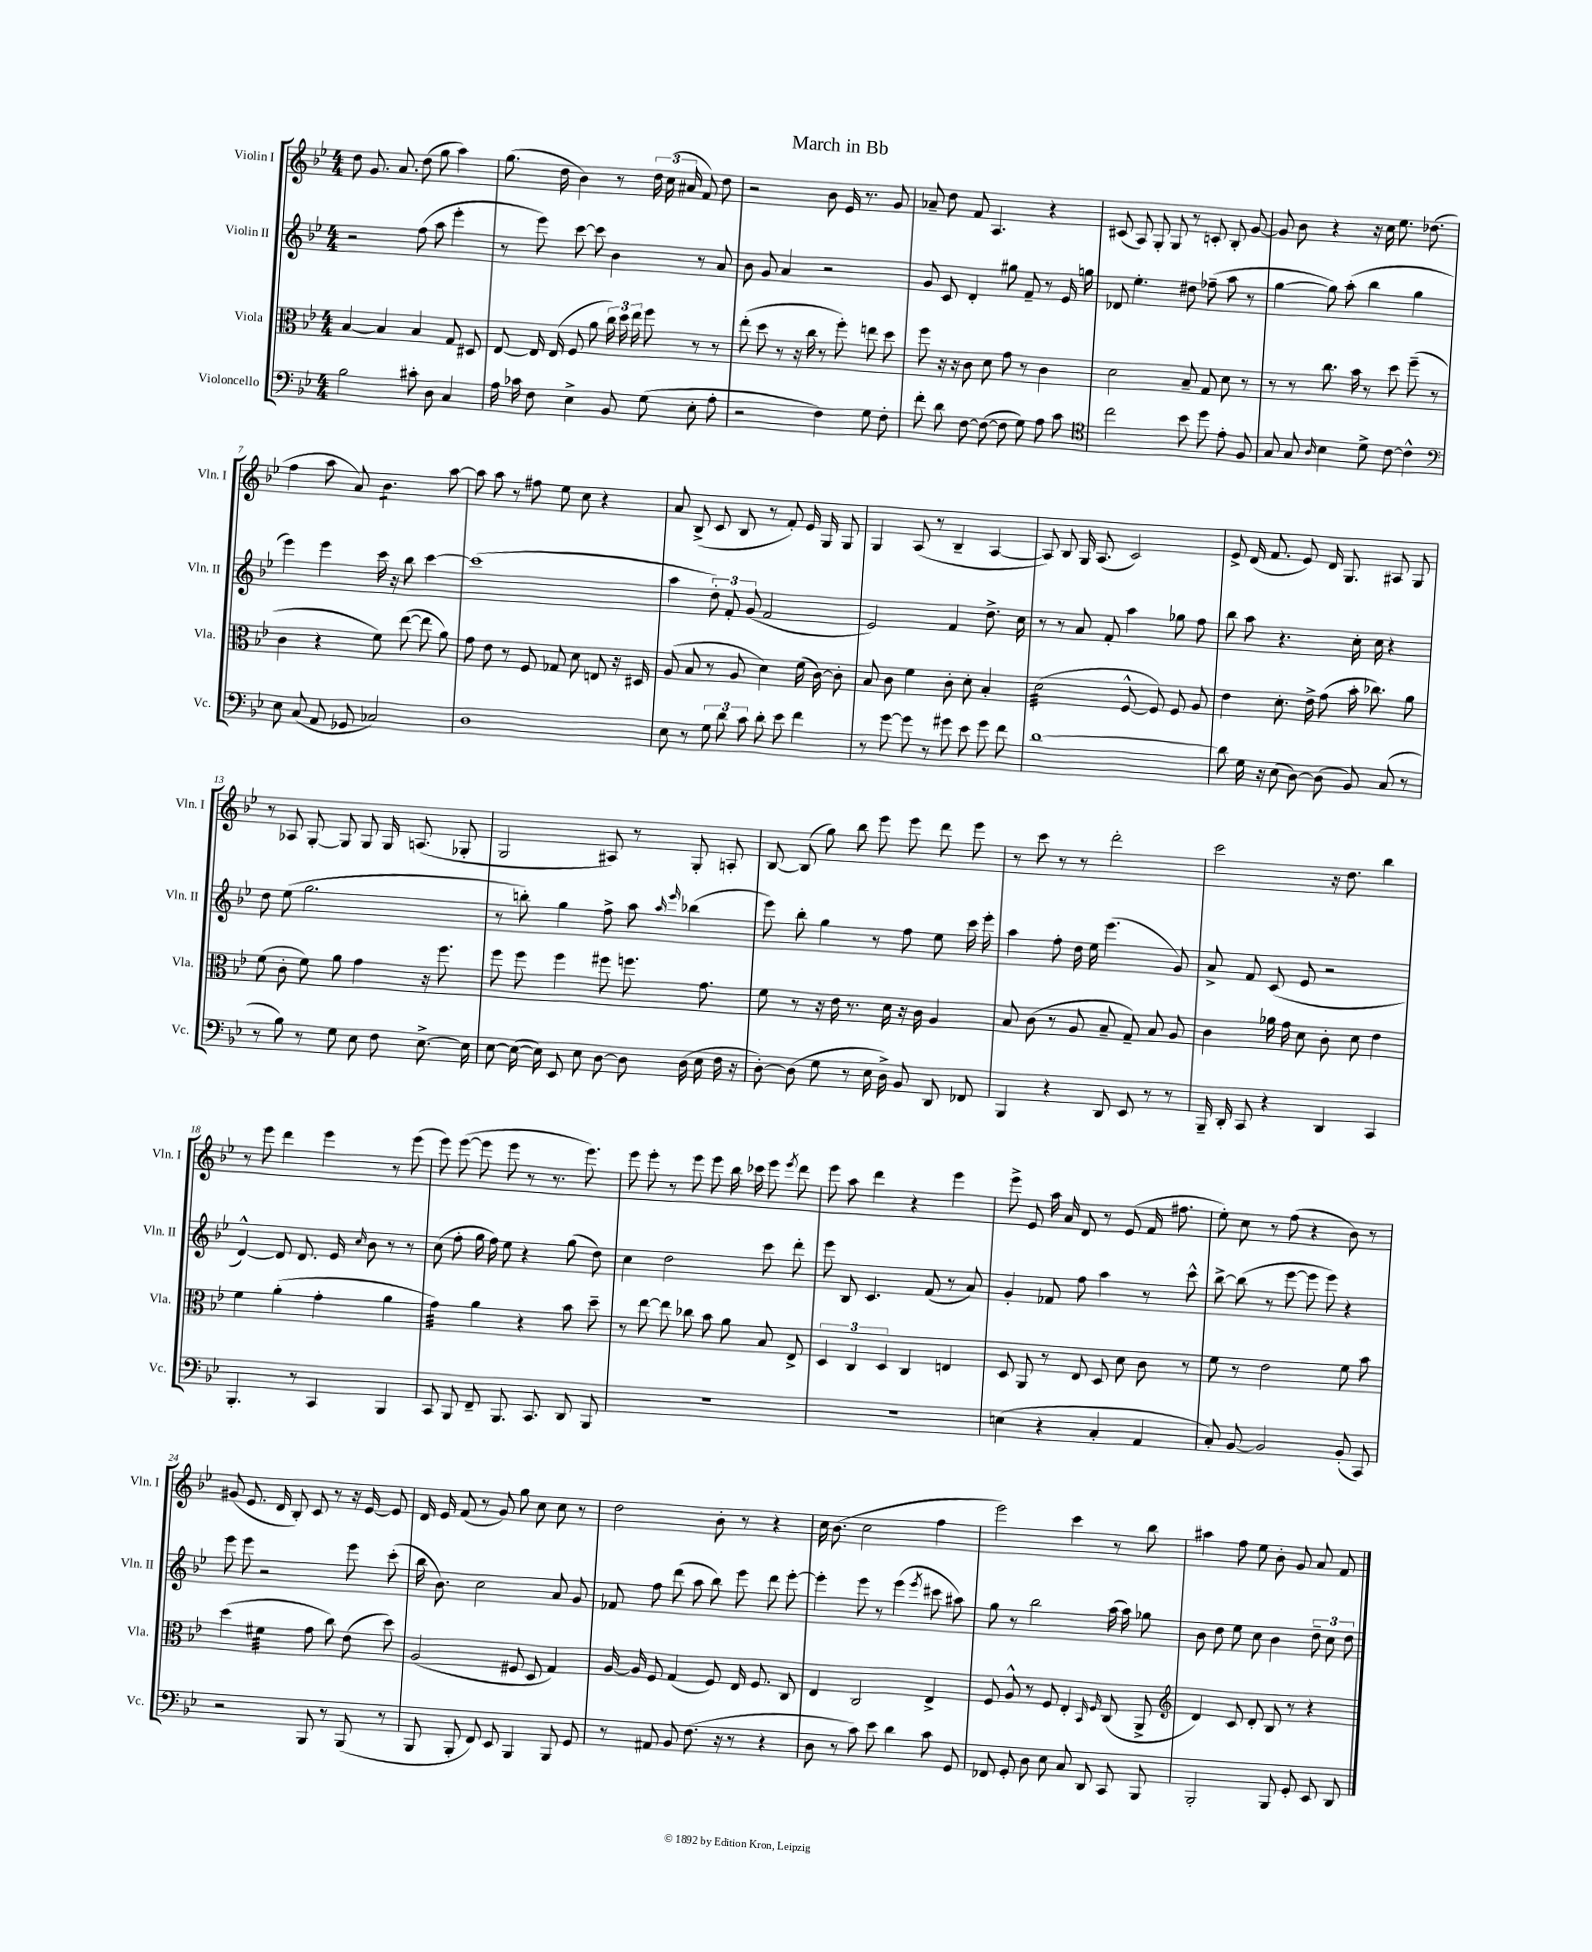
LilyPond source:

\header { title = "March in Bb" }
<<
\new StaffGroup <<
\new Staff = "s0" \with { instrumentName = "Violin I" shortInstrumentName = "Vln. I" } {
    \clef treble \key bes \major \numericTimeSignature \time 4/4
    \autoBeamOff d''8 g'8. a'8. d''8( g''8 a''4) |
    g''8.( d''16 bes'4) r8 \tuplet 3/2 { d''16 c''16( ais'16 } f'8) d''8 |
    r2 bes'8 ees'16 r8. g'8 |
    aes'8-- d''8 f'8 a4. r4 |
    cis'8( a8) g8-. g8 r8 c'8-. bes8-. g'8~ |
    g'8 bes'8 r4 r16 c''16 ees''8. des''8.( |
    f''4 a''8 a'8) bes'4.:8 a''8~ |
    a''8 a''8 r8 fis''8 ees''8 c''8 r4 |
    a'8 bes8->( c'8 bes8 r8 f'8-.) ees'16 g16 g8 |
    g4 a8( r8 bes4-- a4~ |
    a8) bes8 g16 a8.( c'2) |
    ees'8-> d'16( f'8. ees'8) d'16 g8. ais8 g8 |
    r8 aes8 g8~-. g8 g8 g16 a8.( ges8-. |
    g2 ais8) r8 g8-. a8-. |
    bes8~ bes8( g''8) bes''8 ees'''8 ees'''8 d'''8 ees'''8 |
    r8 c'''8 r8 r8 d'''2-. |
    c'''2 r16 d''8. bes''4 |
    r8 ees'''8 d'''4 ees'''4 r8 ees'''8( |
    ees'''8) ees'''8~( ees'''8 ees'''8 r8 r8. ees'''8.) |
    ees'''8 ees'''8-. r8 ees'''8 ees'''8 bes''16 ces'''16 ees'''8 \acciaccatura { ees'''8 } d'''8 |
    ees'''8 a''8 d'''4 r4 ees'''4 |
    ees'''8-> ees'8 a''16 a'16 d'8 r8 ees'8( f'16 fis''8. |
    ees''8-.) c''8 r8 f''8( r4 bes'8) r8 |
    gis'8( ees'8. d'16 bes8-.) c'8 r8 r16 ees'16~ ees'8 |
    d'16 ees'16 f'8( r8 g'8) g''8 c''8 c''8 r8 |
    d''2 bes'8-. r8 r4 |
    c''16 bes'8.( c''2 f''4 |
    ees'''2) c'''4 r8 bes''8 |
    ais''4 f''8 ees''8 bes'8-. g'8 a'8 f'8 \bar "|." |
}
\new Staff = "s1" \with { instrumentName = "Violin II" shortInstrumentName = "Vln. II" } {
    \clef treble \key bes \major \numericTimeSignature \time 4/4
    \autoBeamOff r2 f''8( a''8 ees'''4-. |
    r8 ees'''8) c'''8~ c'''8 bes'4 r8 a'8 |
    bes'8 g'8 a'4 r2 |
    g'8 c'8 d'4-. gis''8 f'8-- r8 ees'16 g''16 |
    des'8 ees''4.-. dis''8 fes''8--( a''8 r8 |
    g''4~ g''8) a''8-.( bes''4 g''4 |
    ees'''4) ees'''4 c'''16 r16 bes''8 c'''4~ |
    c'''1( |
    a''4 \tuplet 3/2 { d''8-.) f'8-. g'8( } f'2 |
    ees'2) f'4 d''8.-> c''16 |
    r8 r8 a'8 f'8-. a''4 ges''8 f''8 |
    bes''8 a''8 r4. c''16-. c''16 r4 |
    d''8 ees''8( g''2. |
    r8 b''8-.) g''4 f''8-> a''8 \grace { a''16 ees'''16 } bes''4( |
    ees'''8) bes''8-. g''4 r8 f''8 ees''8 c'''16 ees'''16-. |
    a''4 f''8-. d''16 ees''16 ees'''4.( g'8) |
    a'8-> f'8 c'8( ees'8 r2 |
    d'4~-^) d'8 d'8. ees'16 \grace { c''16 } bes'8 r8 r8 |
    c''8( f''8-. g''16 f''16) ees''8 r4 g''8( d''8) |
    c''4 d''2 c'''8 d'''8-. |
    ees'''8 bes8 c'4. f'8( r8 a'8) |
    g'4-. fes'8 f''8 a''4 r8 c'''8-^ |
    bes''8~-> bes''8( r8 ees'''8~ ees'''8 ees'''8) r4 |
    ees'''8 ees'''8 r2 ees'''8 c'''8-.( |
    bes''16 bes'8.) c''2 a'8 g'8 |
    fes'8 f''8 d'''8( a''8 bes''8) ees'''8 d'''8 ees'''8~-. |
    ees'''4-. ees'''8 r8 ees'''4( \acciaccatura { ees'''8 } cis'''8 ais''8) |
    g''8 r8 bes''2 a''16( a''16) ges''8 |
    bes'8 d''8 ees''8 c''8 bes'4 \tuplet 3/2 { d''8-- c''8 d''8 } \bar "|." |
}
\new Staff = "s2" \with { instrumentName = "Viola" shortInstrumentName = "Vla." } {
    \clef alto \key bes \major \numericTimeSignature \time 4/4
    \autoBeamOff bes4~ bes4 bes4 g8 dis8 |
    ees8~ ees16 ees16( f8 a'8 \tuplet 3/2 { c''16) d''16 ees''16 } f''8 r8 r8 |
    ees''8-.( d''8 r8 r16 c''16 r8 f''8-.) e''8 d''8 |
    f''8 r16 r16 c'8 d'8 g'8 r8 c'4 |
    d'2 bes8-- g8 d'8 r8 |
    r8 r8 c''8. bes'16 r8 d''8 f''8--( r8 |
    c'4 r4 f'8) ees''8~( ees''8 a'8) |
    g'8 ees'8 r8 f8 ges8 d'8 e8 r16 dis16 |
    a8( bes8 r8 a8 d'4) f'16( c'16~) c'8-. |
    bes8 c'8 f'4 c'8-. d'8-. bes4-. |
    d'2:32( f8~-^ f8) f8 a8 |
    ees'4 d'8.-. ees'16-> g'8( bes'16-. ces''8.) a'8 |
    f'8( c'8-. f'8) a'8 g'4 r16 f''8. |
    f''8 f''8 f''4 fis''8 f''8. g'8. |
    f'8 r8 r16 ees'16 r8. d'16 r16 c'16 a4 |
    bes8 c'8( r8 a8 bes8-- g8--) bes8 a8 |
    c'4 aes'16 g'16 d'8 c'8-. d'8 ees'4 |
    f'4 a'4-.( g'4-. a'4 |
    g'4:32) a'4 r4 bes'8 d''8-- |
    r8 ees''8~ ees''8 ces''8 bes'8 a'8 bes8 ees8-> |
    \tuplet 3/2 { d4 c4 d4 } c4 e4 |
    d8 a,8 r8 ees8 d8 d'8 c'8 r8 |
    f'8 r8 ees'2 f'8 bes'8 |
    d''4( fis'4:32 g'8 c''8) ees'8( d''8) |
    a2( fis8 d8 g4) |
    a16~ a16 f8 g4( f8) ees16 f8. c8 |
    ees4 c2 ees4-> |
    f8 a8-^ r8 f8 ees4-. \grace { bes,16 f16 } c8( a,8-> |
    \clef treble d'4) c'8 d'8-. bes8 r8 r4 \bar "|." |
}
\new Staff = "s3" \with { instrumentName = "Violoncello" shortInstrumentName = "Vc." } {
    \clef bass \key bes \major \numericTimeSignature \time 4/4
    \autoBeamOff bes2 cis'8-. d8 c4 |
    a16 ces'16 f8 ees4-> bes,8 g8( ees8-. a8-. |
    r2 f4) g8 f8-. |
    f'8-. d'8 f8~ f8~( f8 g8) a8 c'8 |
    \clef tenor c''2 bes'8 d''8 ees'8-. f8 |
    g8 g8 \grace { a16 } bes4 d'8-> c'8~ c'4-^ |
    \clef bass ees8 c8( a,8 ges,8 ces2) |
    d1 |
    ees8 r8 \tuplet 3/2 { g8 d'8 c'8 } d'8-. ees'8 f'4 |
    r8 g'8~ g'8 r8 gis'8 ees'8 gis'8 f'8 |
    d'1~ |
    d'8 g16 r16 ees8( d8~) d8( bes,8) c8( r8 |
    r8 bes8) r8 g8 ees8 f8 ees8.~-> ees16 |
    ees8~ ees16~( ees16) ees,8 ees8 d8~ d8 d16( ees16 f16 r16 |
    d8~-.) d8( g8 r8 ees16 d16->) bes,8 d,8 fes,8 |
    bes,,4 r4 d,8 ees,8 r8 r8 |
    bes,,16-- d,16-. c,8 r4 d,4 c,4 |
    bes,,4.-. r8 c,4 bes,,4 |
    c,8 bes,,8 f,8-- bes,,8. c,8. d,8 bes,,8 |
    R1 |
    R1 |
    e4( r4 c4-. a,4 |
    c8-.) bes,8~ bes,2 bes,8-.( c,8) |
    r2 bes,,8 r8 bes,,8( r8 |
    bes,,8 bes,,8-. f,8) ees,8 bes,,4 bes,,8 g,8 |
    r8 ais,8 bes,8 f8.( r16 r8 r4 |
    d8 r8 c'8) ees'8 d'4 c'8 g,8 |
    fes,8 g,8-. d8 ees8 c8 d,8 c,8 bes,,8 |
    bes,,2-. bes,,8 g,8-. ees,8 d,8 \bar "|." |
}
>>
>>
